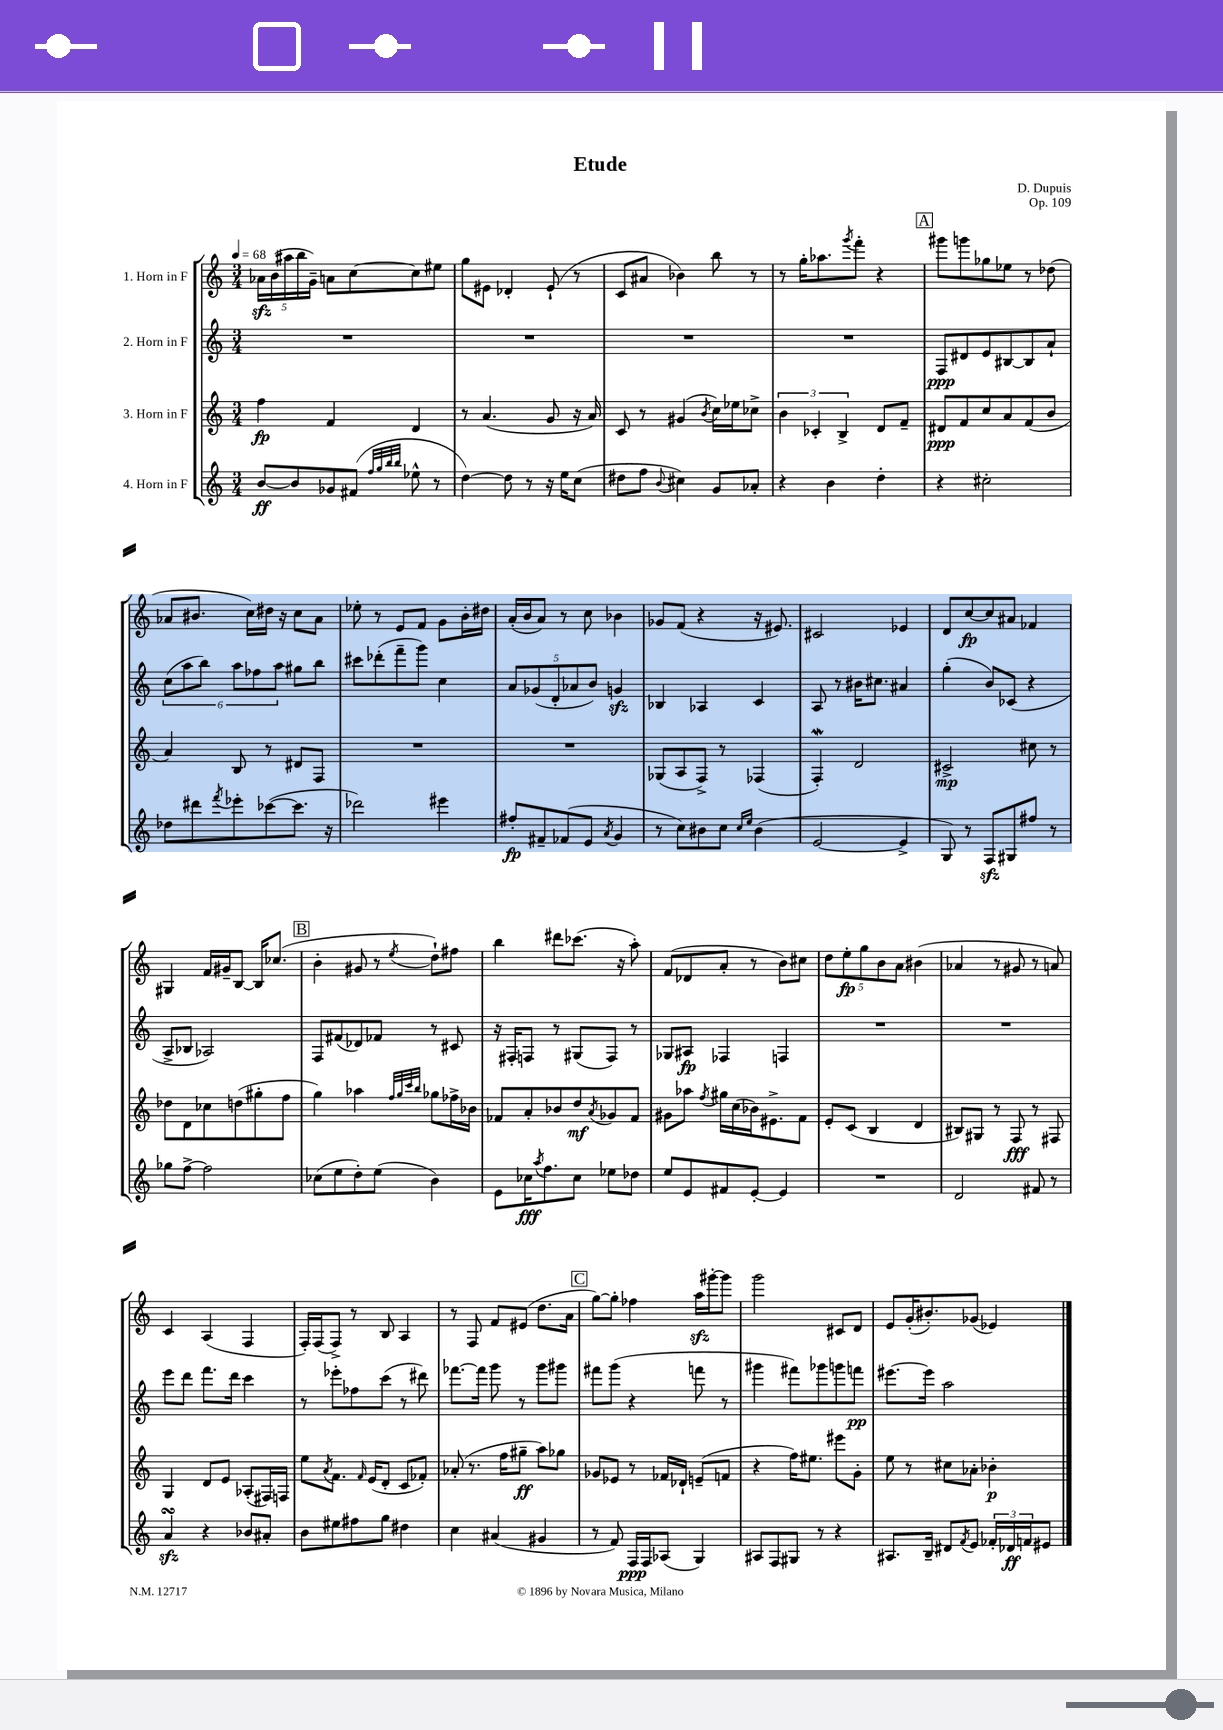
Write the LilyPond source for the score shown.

\header { title = "Etude" composer = "D. Dupuis" opus = "Op. 109" }
<<
\new StaffGroup <<
\new Staff = "s0" \with { instrumentName = "1. Horn in F" } {
    \clef treble \key c \major \numericTimeSignature \time 3/4 \tempo 4 = 68
    \tuplet 5/4 { aes'16\sfz b'16( ais''16 b''16 g'16--) } a'8 c''8~ c''8 eis''8 |
    g''8 eis'8 des'4-. eis'8-!( r8 |
    c'8 ais'8 bes'4) b''8 r8 |
    r8 g''16-. aes''8. \acciaccatura { g'''8 } f'''8-. r4 |
    \mark \markup { \box "A" } gis'''8 g'''8 ges''8 ees''8 r8 des''8( |
    aes'8 bis'8. c''16) dis''16 r16 c''8 aes'8 |
    ees''8-. r8 e'8 f'8 g'8 b'16-. dis''16 |
    a'16-.( b'16 a'8) r8 c''8 bes'4 |
    ges'8 f'8( r4 r16 eis'8.) |
    cis'2 ees'4 |
    d'8 c''8~\fp c''8 ais'8 fes'4 |
    gis4 f'16 gis'16-- b8~ b16 ces''8.( |
    \mark \markup { \box "B" } b'4-. gis'8 r8 \acciaccatura { e''8 } d''8-!) fis''8 |
    b''4 dis'''8 ces'''8.( r16 a''8-.) |
    f'8( des'8 a'8-. r8 b'8) cis''8 |
    \tuplet 5/4 { d''8 e''8-.\fp g''8 b'8 a'8 } bis'4( |
    aes'4 r8 gis'8 r8 a'8) |
    c'4 a4( f4 |
    f16-.) f16( f8->) r8 b8 a4 |
    r8 f8 f'8 eis'8( d''8. a'16 |
    \mark \markup { \box "C" } g''8~) g''8-. fes''4 a''16\sfz gis'''16~-. gis'''8 |
    g'''2 cis'8 d'8 |
    e'8 g'16-.( bis'8.-.) ges'8( ees'4) \bar "|." |
}
\new Staff = "s1" \with { instrumentName = "2. Horn in F" } {
    \clef treble \key c \major \numericTimeSignature \time 3/4
    R2. |
    R2. |
    R2. |
    R2. |
    \mark \markup { \box "A" } f8\ppp dis'8 e'8 bis8~ bis8 a'8-! |
    \tuplet 6/4 { c''8( a''8 b''8) a''8 fes''8 a''8 } gis''8 b''8 |
    cis'''8 des'''8-.( f'''8-- g'''8) c''4 |
    \tuplet 5/4 { a'8 ges'8( d'8-. aes'8 b'8) } g'4\sfz |
    bes4 aes4 c'4 |
    a8 r8 bis'16 cis''8. ais'4 |
    g''4-.( b'8) ces'8( r4 |
    a8-> bes8 aes2) |
    \mark \markup { \box "B" } f8 fis'8( des'8) fes'8 r8 cis'8 |
    r16 fis16-. f8 r8 gis8( f8) r8 |
    ges8 ais8\fp fes4 f4 |
    R2. |
    R2. |
    e'''8 d'''8 f'''8. d'''16 c'''4 |
    r8 ees'''8-. fes''8 c'''8( r8 dis'''8) |
    fes'''8.~ fes'''16 g'''8 r8 g'''8 gis'''8 |
    \mark \markup { \box "C" } fis'''8 g'''8( r4 f'''8 r8 |
    gis'''4 fis'''8) ges'''8 g'''8 f'''8\pp |
    eis'''8.~ eis'''16 a''2 \bar "|." |
}
\new Staff = "s2" \with { instrumentName = "3. Horn in F" } {
    \clef treble \key c \major \numericTimeSignature \time 3/4
    f''4\fp f'4 d'4 |
    r8 a'4.( g'8 r16 a'16) |
    c'8 r8 gis'4( \acciaccatura { b'8 } c''16) ees''16 ces''8-> |
    \tuplet 3/2 { b'4 ces'4-. b4-> } d'8 f'8-- |
    \mark \markup { \box "A" } dis'8\ppp f'8 c''8 a'8 f'8( b'8 |
    a'4) b8 r8 dis'8 f8 |
    R2. |
    R2. |
    ges8( a8 f8->) r8 fes4( |
    f4-.\mordent) d'2 |
    cis'2->\mp cis''8 r8 |
    des''8 d'8 ces''8 d''8( gis''8-. f''8 |
    \mark \markup { \box "B" } g''4) aes''4 \grace { f''32 g''32 c'''32 b''32 } ges''8 fes''16-> bes'16 |
    fes'8 a'8-. bes'8 d''8\mf \acciaccatura { a'8 } ges'8 fes'8 |
    gis'8 aes''8 \acciaccatura { f''8 } gis''16 c''16( bes'16) eis'8.-> f'8 |
    e'8-. c'8( b4 d'4 |
    bis8) gis8 r8 f8\fff r8 fis8 |
    g4 d'8 e'8 aes8-.( fis16) f16 |
    e''8 \acciaccatura { a'8 } f'8. \grace { f'16 } e'16( d'8-. c'8 fes'8-.) |
    aes'8-.( r8. f''16 gis''8--\ff a''8) ges''8 |
    \mark \markup { \box "C" } ges'8 ees'8 r8 fes'16 des'16-! e'8--( f'8 |
    r4 f''16) eis''8. eis'''8 g'8-. |
    e''8 r8 cis''8 aes'8-. bes'4-.\p \bar "|." |
}
\new Staff = "s3" \with { instrumentName = "4. Horn in F" } {
    \clef treble \key c \major \numericTimeSignature \time 3/4
    b'8~\ff b'8 ges'8 fis'8( \grace { f''32 g''32 b''32 b''32 } ees''8-^ r8 |
    d''4~) d''8 r8 r16 e''16 c''8( |
    dis''8 f''8 \appoggiatura { b'8 } cis''4) g'8 aes'8-. |
    r4 b'4 d''4-. |
    \mark \markup { \box "A" } r4 cis''2-. |
    des''8 dis'''8 \acciaccatura { f'''8 } ees'''8-. ces'''8~( ces'''8. r16 |
    des'''2) eis'''4 |
    fis''8-.\fp fis'8-- fes'8( e'8 \acciaccatura { a'8 } g'4 |
    r8 c''8) bis'8 c''8 \grace { c''16 e''16 } bis'4( |
    e'2~ e'4-> |
    g8) r8 f8\sfz gis8 fis''8 r8 |
    ges''8 f''8~-> f''2 |
    \mark \markup { \box "B" } ces''8( e''8 d''8-.) e''8( b'4) |
    e'8 ces''16\fff \acciaccatura { a''8 } f''8. ces''8 ees''8 des''8 |
    e''8 e'8 fis'8 e'8~-. e'4 |
    R2. |
    d'2 fis'8 r8 |
    a'4\turn\sfz r4 bes'8 ais'8-. |
    b'8 eis''8 fis''8 g''8 dis''4 |
    c''4 ais'4( gis'4 |
    \mark \markup { \box "C" } r8 f'8) f16\ppp f16 aes8( g4) |
    ais8 f8 gis8 r8 r4 |
    ais8. b16-- dis'8 \acciaccatura { f'8 } e'8 \tuplet 3/2 { fes'16-. des'16\ff f'16 } eis'8 \bar "|." |
}
>>
>>
\layout { \context { \Score \remove "Bar_number_engraver" } }
